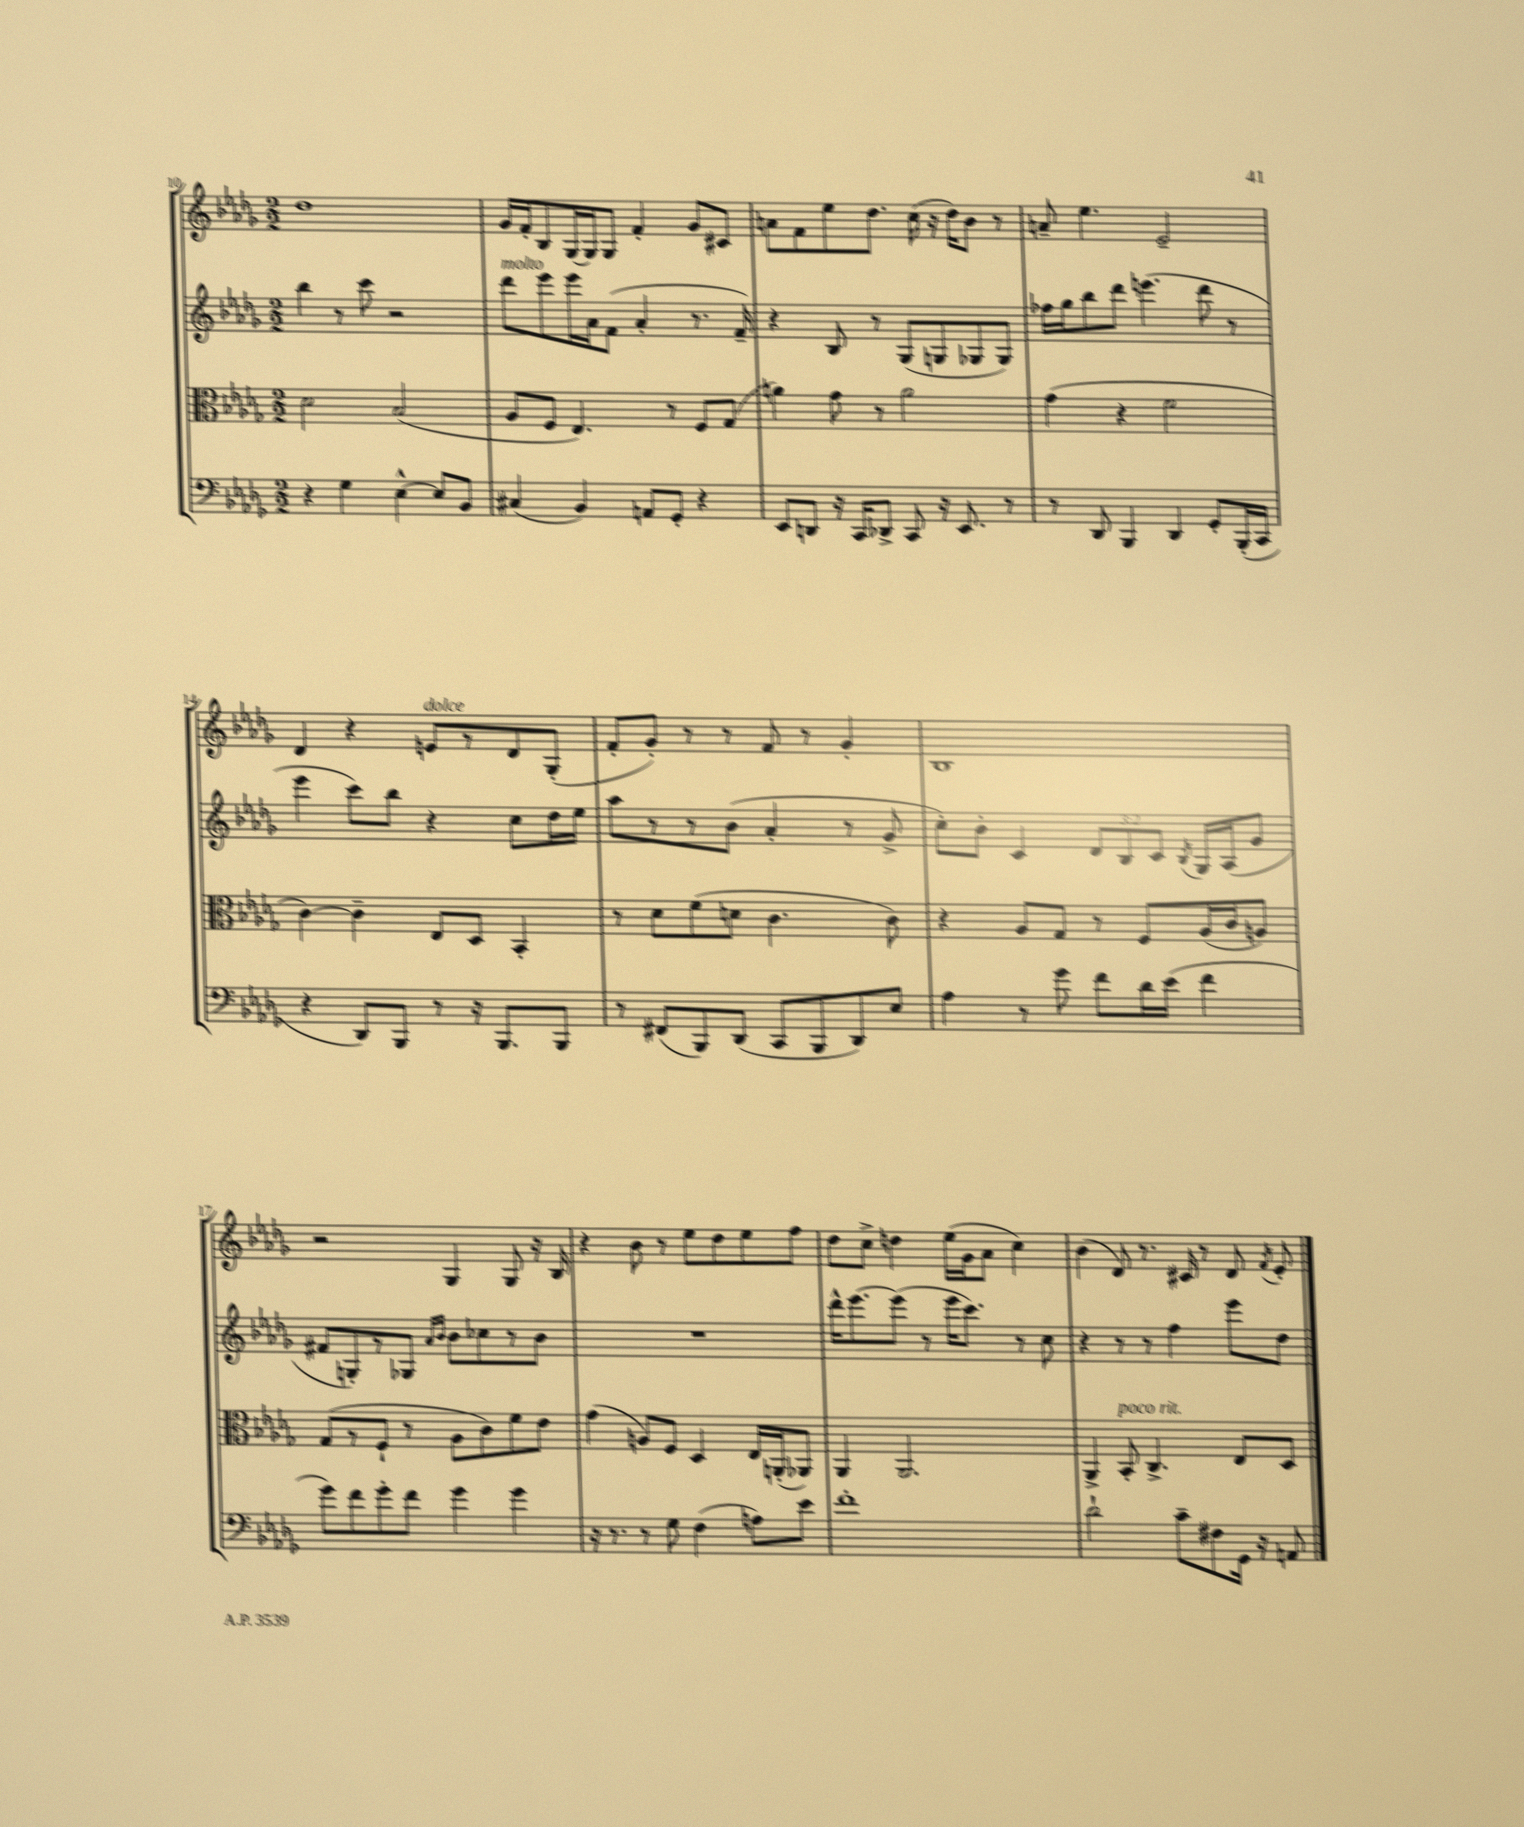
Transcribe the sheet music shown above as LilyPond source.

<<
\new StaffGroup <<
\new Staff = "s0" {
    \clef treble \key des \major \numericTimeSignature \time 2/2
    \autoBeamOff des''1 |
    ges'16[ f'16-. bes8 ges16~ ges16 ges8] f'4-. ges'8[ cis'8] |
    a'8[ f'8 ees''8 des''8.] c''16( r16 des''16[) bes'8] r8 |
    a'8-- ees''4. ees'2-- |
    des'4 r4 e'8[^\markup { \italic "dolce" } r8 des'8 ges8]-.( |
    f'8[-. ges'8]-.) r8 r8 f'8 r8 ges'4-. |
    bes1 |
    r2 ges4 ges8 r16 bes16 |
    r4 bes'8 r8 ees''8[ des''8 ees''8 f''8] |
    des''8[ c''8]-> d''4 ees''16[( ges'16 aes'8] c''4) |
    bes'4( des'8) r8. cis'16 r8 des'8 \acciaccatura { f'8 } ees'8-. \bar "|." |
}
\new Staff = "s1" {
    \clef treble \key des \major \numericTimeSignature \time 2/2 \override Staff.TupletNumber.text = #tuplet-number::calc-fraction-text
    \autoBeamOff bes''4 r8 c'''8 r2 |
    des'''8[^\markup { \italic "molto" } ees'''8 ees'''16 aes'16 f'8]( aes'4-. r8. f'16--) |
    r4 bes8 r8 ges8[( g8 ges8 ges8]) |
    fes''16[ ges''16 bes''8 des'''8] e'''4.( des'''8 r8 |
    ees'''4 c'''8[) bes''8] r4 c''8[ des''16 ees''16] |
    aes''8[ r8 r8 bes'8]( aes'4-. r8 ges'8-> |
    c''8[-.) bes'8]-. c'4 \tuplet 3/2 { des'8[ bes8 c'8] } \acciaccatura { bes8 } ges16[ aes16( ges'8] |
    fis'8[ g8-.) r8 ges8] \grace { aes'16[ bes'16] } bes'8[ ces''8 r8 bes'8] |
    R1 |
    des'''16[-^ ees'''8.~ ees'''8]( r8 ees'''16[ c'''8.]) r8 c''8 |
    r4 r8 r8 f''4 ees'''8[ des''8] \bar "|." |
}
\new Staff = "s2" {
    \clef alto \key des \major \numericTimeSignature \time 2/2
    \autoBeamOff des'2 bes2( |
    aes8[ f8] ees4.) r8 f8[ ges8]( |
    a'4) ges'8 r8 a'2 |
    ges'4( r4 f'2 |
    c'4~) c'4-- ees8[ des8] bes,4-. |
    r8 des'8[ f'8( d'8] c'4. c'8) |
    r4 aes8[ ges8] r8 f8[ aes16( c'16 a8]) |
    ges8[( r8 f8]-! r8 aes8[ c'8) f'8 ees'8] |
    ges'4( a8[) f8] des4 ees16[ a,16-.( aes,8]) |
    aes,4 aes,2. |
    aes,4-> bes,8-.^\markup { \italic "poco rit." } c4.-> ees8[ des8] \bar "|." |
}
\new Staff = "s3" {
    \clef bass \key des \major \numericTimeSignature \time 2/2
    \autoBeamOff r4 ges4 ees4~-^ ees8[ bes,8] |
    cis4( bes,4) a,8[ ges,8]-. r4 |
    ees,8[ d,8] r16 c,16[ des,8]-> c,8 r16 ees,8. r8 |
    r8 des,8 bes,,4 des,4 ges,8[-. bes,,16-.( c,16] |
    r4 des,8[) bes,,8] r8 r16 bes,,8.[ bes,,8] |
    r8 fis,8[( bes,,8) des,8]( c,8[ bes,,8 des,8) ees8] |
    aes4 r8 ges'8 f'8[ des'16 ees'16]( f'4 |
    ges'8[) f'8 ges'8-. f'8] ges'4 ges'4 |
    r16 r8. r8 ges8 f4( a8[) ees'8] |
    f'1-. |
    des'2-! c'8[-- fis8 ges,16] r16 a,8 \bar "|." |
}
>>
>>
\layout { \context { \Score currentBarNumber = #10 } }
